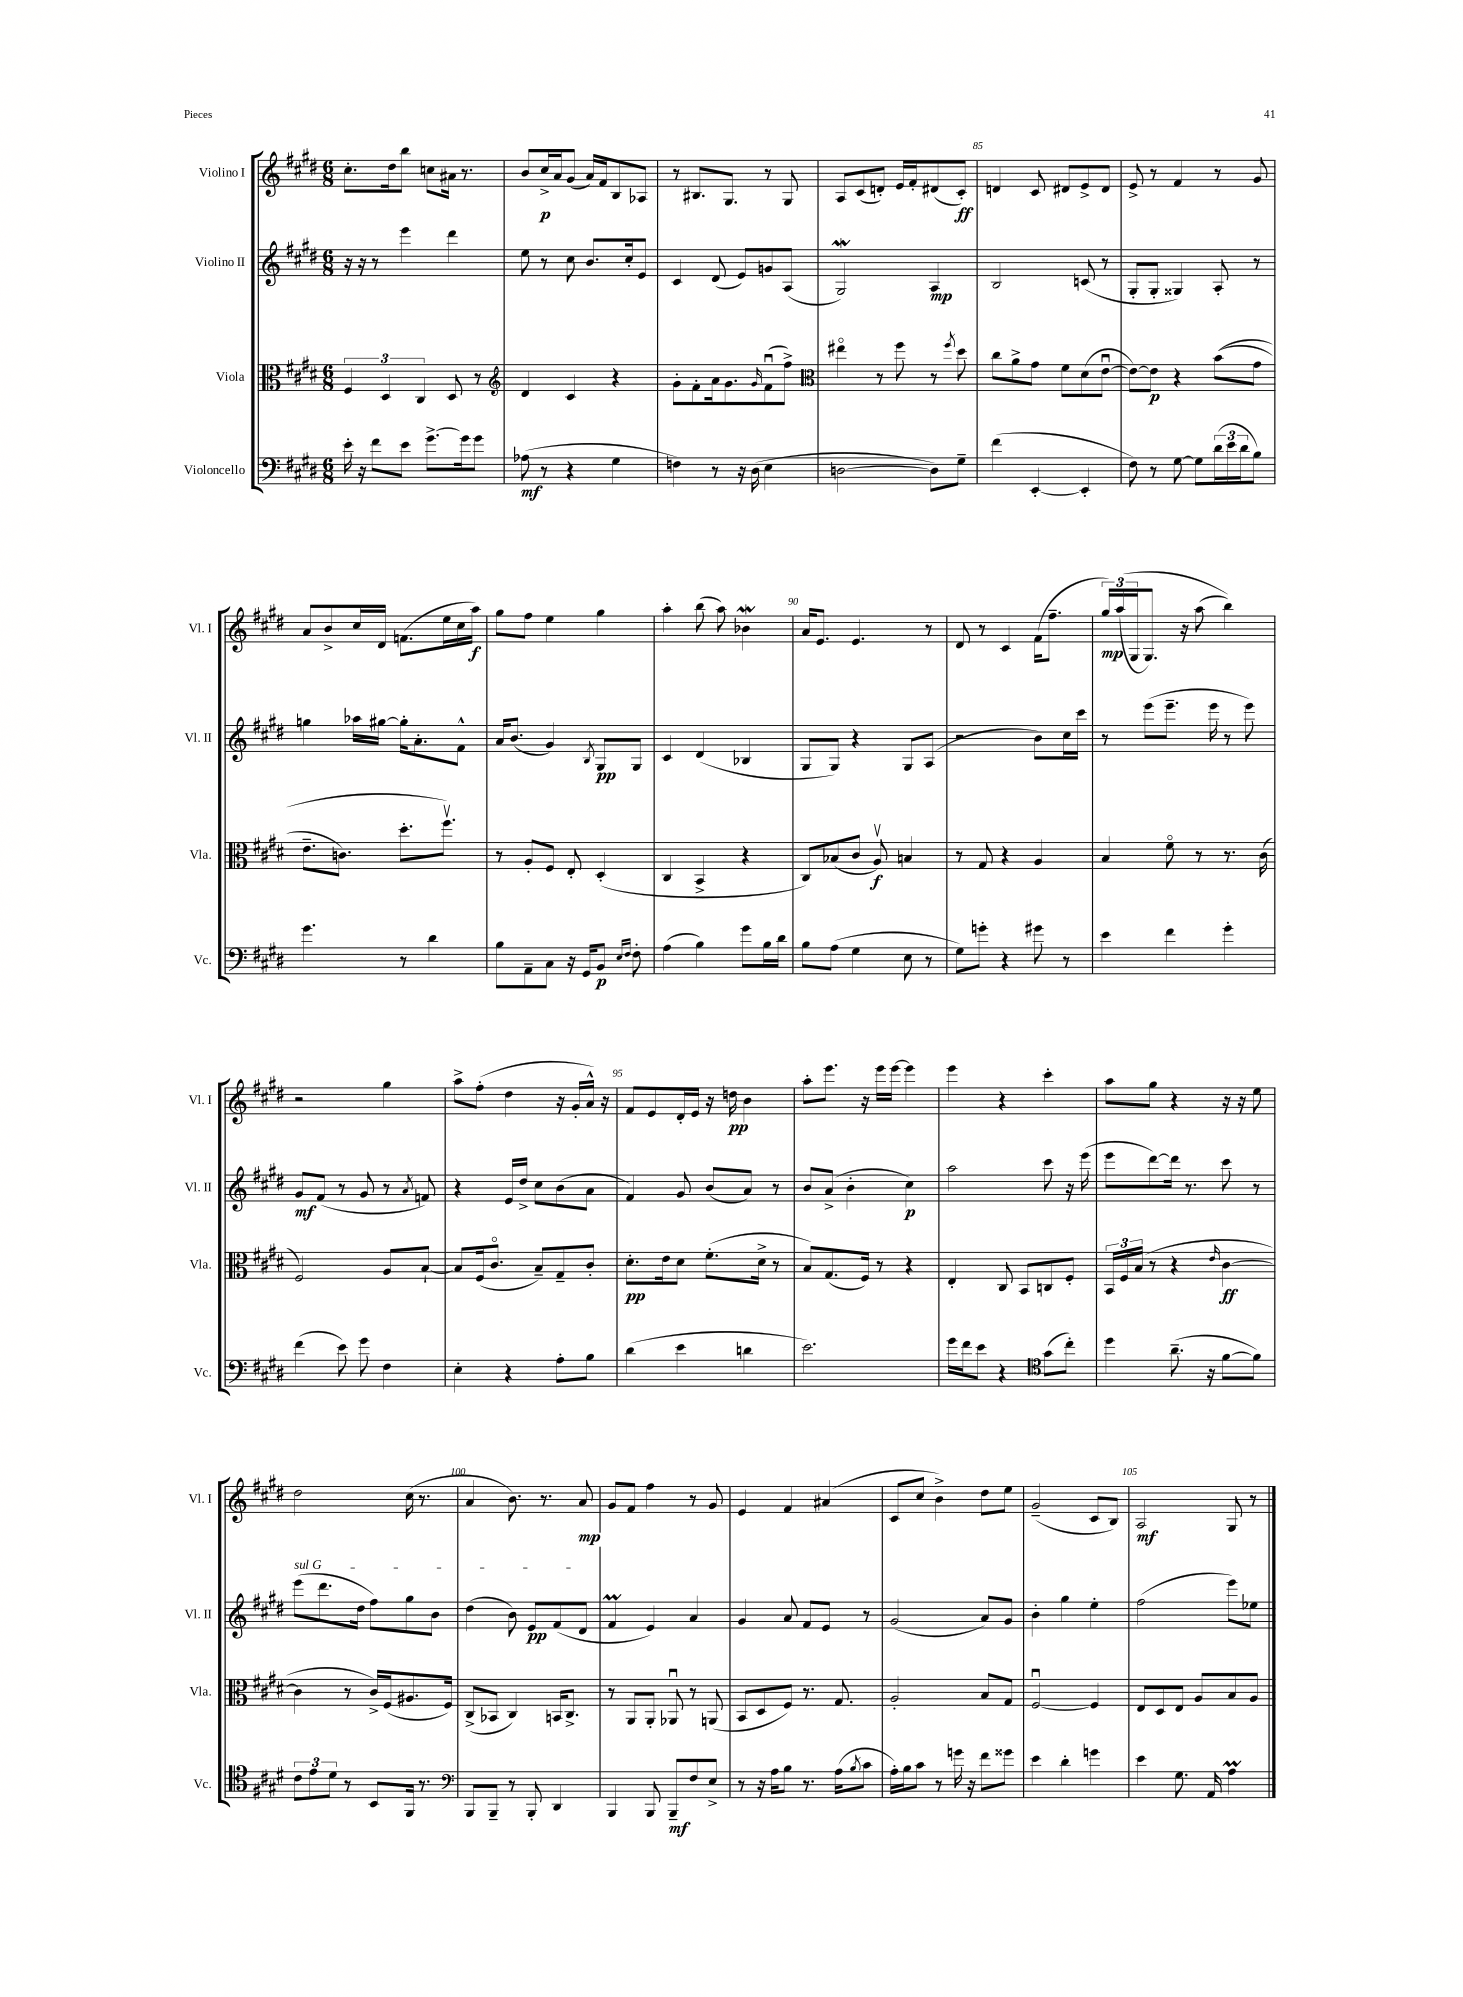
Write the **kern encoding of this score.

**kern	**dynam	**kern	**dynam	**kern	**dynam	**kern	**dynam
*part4	*part4	*part3	*part3	*part2	*part2	*part1	*part1
*staff4	*staff4	*staff3	*staff3	*staff2	*staff2	*staff1	*staff1
*I"Violoncello	*	*I"Viola	*	*I"Violino II	*	*I"Violino I	*
*I'Vc.	*	*I'Vla.	*	*I'Vl. II	*	*I'Vl. I	*
*clefF4	*	*clefC3	*	*clefG2	*	*clefG2	*
*k[f#c#g#d#]	*	*k[f#c#g#d#]	*	*k[f#c#g#d#]	*	*k[f#c#g#d#]	*
*M6/8	*	*M6/8	*	*M6/8	*	*M6/8	*
=81	=81	=81	=81	=81	=81	=81	=81
16e'\	.	6F#/	.	16r	.	8.cc#'\L	.
16r	.	.	.	16r	.	.	.
8f#\L	.	.	.	8r	.	.	.
.	.	6D#/	.	.	.	.	.
.	.	.	.	.	.	16dd#\k	.
8e\J	.	.	.	4eee\	.	8bb\J	.
.	.	6C#/	.	.	.	.	.
[8.g#^\L	.	.	.	.	.	8ccn\L	.
.	.	8D#/	.	4ddd#\	.	16a#X\Jk	.
16g#\k]	.	.	.	.	.	8.r	.
8g#\J	.	8r	.	.	.	.	.
=82	=82	=82	=82	=82	=82	=82	=82
*	*	*clefG2	*	*	*	*	*
(8A-X\	mf	4d#/	.	8ee\	.	8b/L	.
8r	.	.	.	8r	.	16cc#^/L	p
.	.	.	.	.	.	16a/J	.
4r	.	4c#/	.	8cc#\	.	(8g#/J	.
.	.	.	.	8.b/L	.	16a/LL)	.
.	.	.	.	.	.	16f#/J	.
4G#\	.	4r	.	.	.	8B/	.
.	.	.	.	16cc#'/k	.	.	.
.	.	.	.	8e/J	.	8A-X/J	.
=83	=83	=83	=83	=83	=83	=83	=83
4Fn\)	.	8g#'\L	.	4c#/	.	8r	.
.	.	8f#'\	.	.	.	8.B#X/L	.
8r	.	16a\k	.	(8d#/	.	.	.
.	.	8.g#\	.	.	.	8.G#/J	.
16r	.	.	.	8e/L)	.	.	.
(16D#\	.	.	.	.	.	.	.
.	.	16qqg#/	.	.	.	.	.
4E\	.	(8f#u\	.	8gn/	.	8r	.
.	.	8ff#^\J)	.	(8A/J	.	8G#/	.
=84	=84	=84	=84	=84	=84	=84	=84
*	*	*clefC3	*	*	*	*	*
[2Dn\	.	4ee#X\	.	2G#W/)	.	8A/L	.
.	.	.	.	.	.	(8c#/	.
.	.	8r	.	.	.	8dn'/J)	.
.	.	8ff#\	.	.	.	16e/LL	.
.	.	.	.	.	.	16f#'/J	.
8D\L])	.	8r	.	4A/	mp	(8d#X/	.
.	.	8qff#/	.	.	.	.	.
8G#~\J	.	8dd#\	.	.	.	8c#'/J)	ff
=85	=85	=85	=85	=85	=85	=85	=85
(4f#\	.	8cc#\L	.	2B/	.	4dn/	.
.	.	8a^\	.	.	.	.	.
[4EE'/	.	8g#\J	.	.	.	8c#/	.
.	.	8f#\L	.	.	.	8d#X/L	.
4EE'/]	.	(8d#\	.	(8cn/	.	8e^/	.
.	.	[8eu\J	.	8r	.	8d#/J	.
=86	=86	=86	=86	=86	=86	=86	=86
8F#\)	.	8e\L_)	.	8G#'/L	.	8e^/	.
8r	.	8e\J]	p	8G#'/J	.	8r	.
[8G#\	.	4r	.	4G##X/)	.	4f#/	.
8G#\L]	.	.	.	.	.	.	.
(24d#\L	.	((8b\L	.	8A'/	.	8r	.
24e\	.	.	.	.	.	.	.
24d#\J	.	.	.	.	.	.	.
8B\J)	.	8g#\J	.	8r	.	8g#/	.
!!LO:LB:g=z
=87	=87	=87	=87	=87	=87	=87	=87
4.g#\	.	8.e~\L	.	4ggn\	.	8a/L	.
.	.	.	.	.	.	8b^/	.
.	.	8.cn\J)	.	.	.	.	.
.	.	.	.	16aa-X\LL	.	16cc#/L	.
.	.	.	.	[16gg#X\JJ	.	16d#/JJ	.
8r	.	8.dd#'\L	.	16gg#'\KL]	.	(8.fn\L	.
.	.	.	.	8.a'\	.	.	.
4d#\	.	.	.	.	.	.	.
.	.	8.ff#v\J)	.	.	.	16ee\L	.
.	.	.	.	8f#^^\J	.	16cc#\	.
.	.	.	.	.	.	16aa\JJ)	f
=88	=88	=88	=88	=88	=88	=88	=88
8B\L	.	8r	.	16a/KL	.	8gg#\L	.
.	.	.	.	(8.b/J	.	.	.
8AA~\	.	8A'/L	.	.	.	8ff#\J	.
8C#\J	.	8F#/J	.	4g#/)	.	4ee\	.
16r	.	8E'/	.	.	.	.	.
16GG#/KL	.	.	.	.	.	.	.
.	.	.	.	8qB/	.	.	.
8BB/J	p	(4D#'/	.	8G#/L	pp	4gg#\	.
16qqE/LL	.	.	.	.	.	.	.
16qqF#/JJ	.	.	.	.	.	.	.
8F#'\	.	.	.	8G#/J	.	.	.
=89	=89	=89	=89	=89	=89	=89	=89
(4A\	.	4C#/	.	4c#/	.	4aa'\	.
4B\)	.	4BB^/	.	(4d#/	.	(8bb\	.
.	.	.	.	.	.	8aa\)	.
8g#\L	.	4r	.	4B-X/	.	4b-Xw\	.
16B\L	.	.	.	.	.	.	.
16d#\JJ	.	.	.	.	.	.	.
=90	=90	=90	=90	=90	=90	=90	=90
8B\L	.	8C#/L)	.	8G#/L	.	16a/KL	.
.	.	.	.	.	.	8.e/J	.
(8A\J	.	(8B-X/	.	8G#/J)	.	.	.
4G#\	.	8c#/J	.	4r	.	4.e/	.
.	.	8Av/)	f	.	.	.	.
8E\	.	4Bn/	.	8G#/L	.	.	.
8r	.	.	.	(8A/J	.	8r	.
=91	=91	=91	=91	=91	=91	=91	=91
8G#\L)	.	8r	.	2r	.	8d#/	.
8gn'\J	.	8G#/	.	.	.	8r	.
4r	.	4r	.	.	.	4c#/	.
8g#X\	.	4A/	.	8b\L)	.	(16f#\KL	.
.	.	.	.	.	.	8.ff#~\J	.
8r	.	.	.	16cc#\L	.	.	.
.	.	.	.	16ccc#\JJ	.	.	.
=92	=92	=92	=92	=92	=92	=92	=92
4e\	.	4B/	.	8r	.	24gg#/LL)	mp
.	.	.	.	.	.	((24aa/	.
.	.	.	.	.	.	24G#/J	.
.	.	.	.	(8eee\L	.	8.G#/J)	.
4f#\	.	8f#\	.	8.eee~\J	.	.	.
.	.	.	.	.	.	16r	.
.	.	8r	.	.	.	(8aa\	.
.	.	.	.	16eee\	.	.	.
4g#'\	.	8.r	.	8r	.	4bb\))	.
.	.	.	.	8eee\)	.	.	.
.	.	(16c#\	.	.	.	.	.
!!LO:LB:g=z
=93	=93	=93	=93	=93	=93	=93	=93
(4f#\	.	2F#/)	.	8g#/L	mf	2r	.
.	.	.	.	(8f#/J	.	.	.
8e\)	.	.	.	8r	.	.	.
8g#\	.	.	.	8g#/	.	.	.
4F#\	.	8A/L	.	8r	.	4gg#\	.
.	.	.	.	8qa/	.	.	.
.	.	[8B`/J	.	8fn/)	.	.	.
=94	=94	=94	=94	=94	=94	=94	=94
4E'\	.	8B/L]	.	4r	.	8aa^\L	.
.	.	(16F#/k	.	.	.	(8ff#'\J	.
.	.	8.c#/J	.	.	.	.	.
4r	.	.	.	16e/LL	.	4dd#\	.
.	.	.	.	16dd#^/JJ	.	.	.
.	.	8B~/L)	.	8cc#\L	.	.	.
8A'\L	.	8G#~/	.	(8b\	.	16r	.
.	.	.	.	.	.	16g#'/LL	.
8B\J	.	8c#'/J	.	8a\J	.	16a^^/JJ)	.
.	.	.	.	.	.	16r	.
=95	=95	=95	=95	=95	=95	=95	=95
(4d#\	.	8.d#'\L	pp	4f#/)	.	8f#/L	.
.	.	.	.	.	.	8e/	.
.	.	16e\k	.	.	.	.	.
4e\	.	8d#\J	.	8g#/	.	16d#'/L	.
.	.	.	.	.	.	16e/JJ	.
.	.	(8.f#'\L	.	(8b/L	.	16r	.
.	.	.	.	.	.	16ddn\	pp
4dn\	.	.	.	8a/J)	.	4b\	.
.	.	16d#^\Jk	.	.	.	.	.
.	.	8r	.	8r	.	.	.
=96	=96	=96	=96	=96	=96	=96	=96
2.e\)	.	8B/L)	.	8b/L	.	8aa'\L	.
.	.	(8.G#/	.	(8a^/J	.	8.eee\J	.
.	.	.	.	4b'\	.	.	.
.	.	16F#/Jk)	.	.	.	16r	.
.	.	8r	.	.	.	16eee\LL	.
.	.	.	.	.	.	[16eee\JJ	.
.	.	4r	.	4cc#\)	p	4eee\]	.
=97	=97	=97	=97	=97	=97	=97	=97
16g#\LL	.	4E'/	.	2aa\	.	4eee\	.
16f#\J	.	.	.	.	.	.	.
8e\J	.	.	.	.	.	.	.
4r	.	8C#/	.	.	.	4r	.
.	.	8BB/L	.	.	.	.	.
*clefC4	*	*	*	*	*	*	*
(8g#\L	.	8Cn/	.	8ccc#\	.	4ccc#'\	.
8cc#'\J)	.	8F#'/J	.	16r	.	.	.
.	.	.	.	(16eee\	.	.	.
=98	=98	=98	=98	=98	=98	=98	=98
4dd#\	.	24BB/LL	.	8eee\L	.	8aa\L	.
.	.	24F#/	.	.	.	.	.
.	.	(24B/JJ	.	.	.	.	.
.	.	8r	.	[8ddd#\)	.	8gg#\J	.
(8.a~\	.	4r	.	16ddd#\Jk]	.	4r	.
.	.	.	.	8.r	.	.	.
16r	.	.	.	.	.	.	.
.	.	16qqe/	.	.	.	.	.
[8f#\L	.	[4c#\	ff	8ccc#\	.	16r	.
.	.	.	.	.	.	16r	.
8f#\J])	.	.	.	8r	.	8ee\	.
!!LO:LB:g=z
=99	=99	=99	=99	=99	=99	=99	=99
!	!	!	!	!LO:TX:a:i:t=sul G	!	!	!
12c#\L	.	4c#\]	.	(8eee\L	.	2dd#\	.
12e\	.	.	.	.	.	.	.
.	.	.	.	8.ddd#\	.	.	.
12d#\J	.	.	.	.	.	.	.
8r	.	8r	.	.	.	.	.
.	.	.	.	16dd#\Jk	.	.	.
8BB/L	.	16c#^/LL)	.	8ff#\L)	.	.	.
.	.	(16F#/J	.	.	.	.	.
16FF#/Jk	.	8.A#X/	.	8gg#\	.	(16cc#\	.
8.r	.	.	.	.	.	8.r	.
.	.	.	.	8b\J	.	.	.
.	.	16F#/Jk)	.	.	.	.	.
=100	=100	=100	=100	=100	=100	=100	=100
*clefF4	*	*	*	*	*	*	*
8BBB/L	.	(8C#^/L	.	(4dd#\	.	4a/	.
8BBB~/J	.	8BB-X/J	.	.	.	.	.
8r	.	4C#/)	.	8b\)	.	8.b\)	.
8BBB'/	.	.	.	8e/L	pp	.	.
.	.	.	.	.	.	8.r	.
4DD#/	.	16BBn/KL	.	(8f#/	.	.	.
.	.	8.C#^/J	.	.	.	.	.
.	.	.	.	8d#/J	.	8a/	mp
=101	=101	=101	=101	=101	=101	=101	=101
4BBB/	.	8r	.	4f#M/	.	8g#/L	.
.	.	8AA/L	.	.	.	8f#/J	.
8BBB/	.	8AA'/J	.	4e/)	.	4ff#\	.
8BBB~/L	mf	8AA-Xu/	.	.	.	.	.
8F#/	.	8r	.	4a/	.	8r	.
8E^/J	.	(8AAn/	.	.	.	8g#/	.
=102	=102	=102	=102	=102	=102	=102	=102
8r	.	8BB/L	.	4g#/	.	4e/	.
16r	.	8D#/	.	.	.	.	.
16A\KL	.	.	.	.	.	.	.
8B\J	.	8F#/J)	.	8a/	.	4f#/	.
8.r	.	8.r	.	8f#/L	.	.	.
.	.	.	.	8e/J	.	(4a#X/	.
(16A\KL	.	8.G#/	.	.	.	.	.
8qB/	.	.	.	.	.	.	.
8c#\J	.	.	.	8r	.	.	.
=103	=103	=103	=103	=103	=103	=103	=103
16A'\LL)	.	2A'/	.	(2g#/	.	8c#/L	.
16B\J	.	.	.	.	.	.	.
8c#\J	.	.	.	.	.	8cc#/J	.
8r	.	.	.	.	.	4b^\)	.
16gn\	.	.	.	.	.	.	.
16r	.	.	.	.	.	.	.
8f#\L	.	8B/L	.	8a/L)	.	8dd#\L	.
8g##X\J	.	8G#/J	.	8g#/J	.	8ee\J	.
=104	=104	=104	=104	=104	=104	=104	=104
4e\	.	[2F#u/	.	4b'\	.	(2g#~/	.
4d#'\	.	.	.	4gg#\	.	.	.
4gn\	.	4F#/]	.	4ee'\	.	8c#/L	.
.	.	.	.	.	.	8B/J)	.
=105	=105	=105	=105	=105	=105	=105	=105
4e\	.	8E/L	.	(2ff#\	.	2A/	mf
.	.	8D#/	.	.	.	.	.
8.G#\	.	8E/J	.	.	.	.	.
.	.	8A/L	.	.	.	.	.
16AA/	.	.	.	.	.	.	.
4AM\	.	8B/	.	8eee\L)	.	8G#/	.
.	.	8A/J	.	8ee-X\J	.	8r	.
==	==	==	==	==	==	==	==
*-	*-	*-	*-	*-	*-	*-	*-
